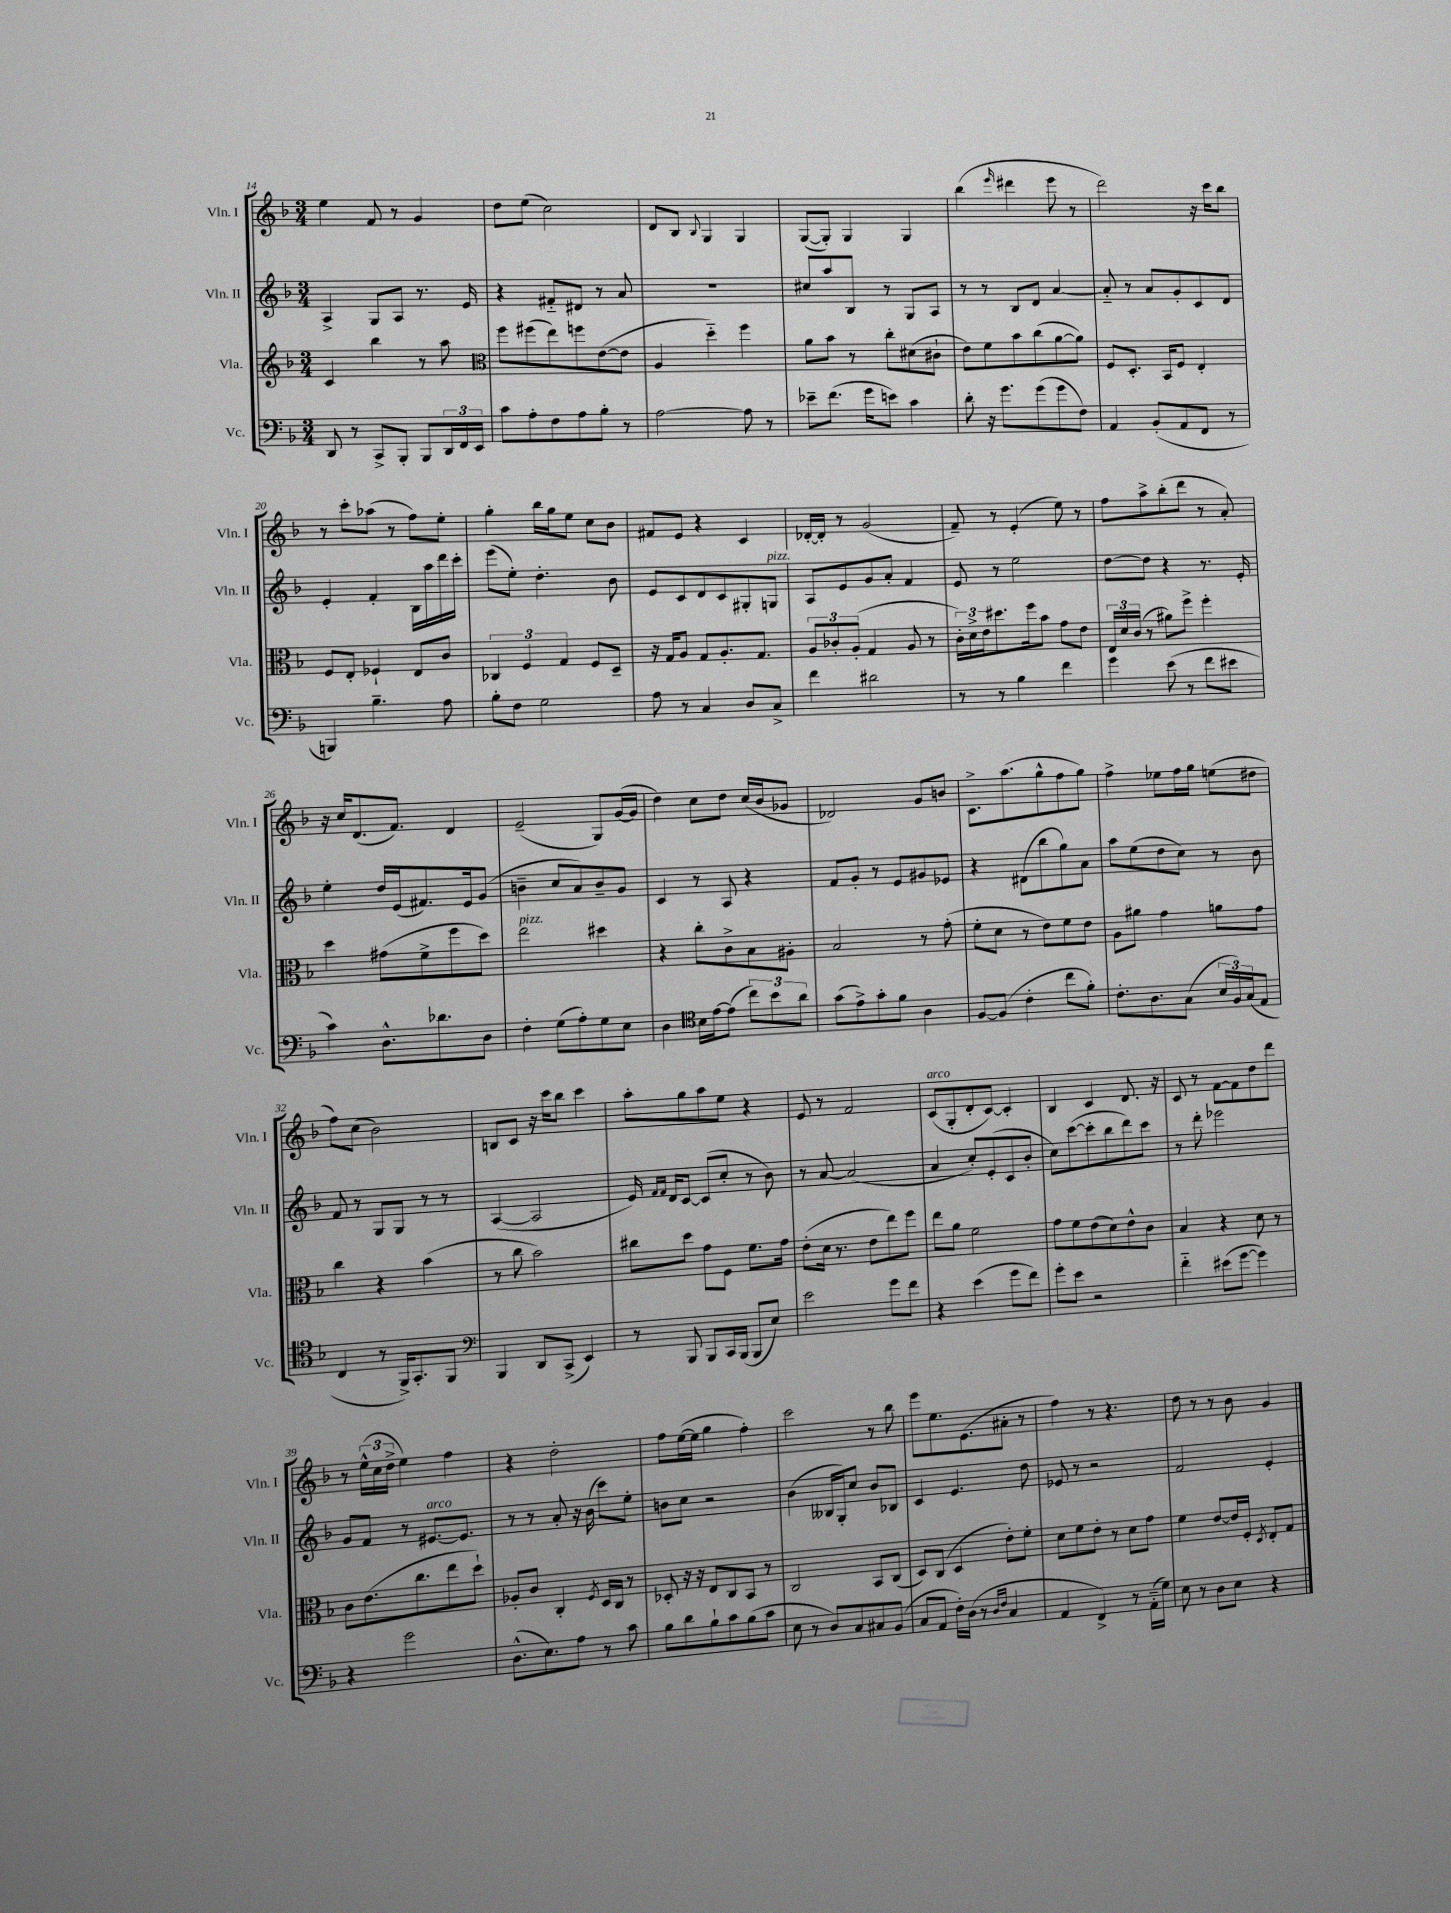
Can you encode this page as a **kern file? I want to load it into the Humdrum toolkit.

**kern	**kern	**kern	**kern
*staff4	*staff3	*staff2	*staff1
*clefF4	*clefG2	*clefG2	*clefG2
*k[b-]	*k[b-]	*k[b-]	*k[b-]
*M3/4	*M3/4	*M3/4	*M3/4
8DD/	4c/	4A^/	4ee\
8r	.	.	.
8CC^/L	4bb-\	8G/L	8f/
8BBB-'/J	.	8A/J	8r
8BBB-/L	8r	8.r	4g/
24DD/L	8aa\	.	.
24FF/	.	.	.
.	.	16e/	.
24EE/JJ	.	.	.
=	=	=	=
*	*clefC3	*	*
8c\L	8ff\L	4r	8dd\L
8A'\	(8ff#\	.	(8ee\J
8F\	8ee\)	8f#'~/L	2cc\)
8A\	8ff\	8d#/J	.
8B-'\J	([8e\	8r	.
8r	8e\]J	8a/	.
=	=	=	=
[2A\	4A/	2.r	8d/L
.	.	.	8B-/J
.	.	.	8qqB-/
.	4dd'~\)	.	4G/
8A\]	4ff\	.	4G/
8r	.	.	.
=	=	=	=
8e-~\L	8a\L	8cc#/L	([8G/L
(8.f\J	8b-\J	8aa/	8G'/]J)
.	8r	8B-/J	4G/
16g\LK	.	.	.
8e\J)	8cc'\L	8r	.
4c\	(8d#\	8G/L	4G/
.	8c#`\J	8A/J	.
=	=	=	=
8d'\	8e\L)	8r	(4bb-\
16r	8f\	8r	.
8.g\L	.	.	.
.	.	.	16qqeee/
.	8b-\	8B-/L	4ddd#\
(8g\	(8cc\	8d/J	.
8g\	[8a\	[4a/	8eee\
8F\J)	8a\]J)	.	8r
=	=	=	=
4AA/	8F/L	8a'~/]	2ddd\)
.	8.D'/J	8r	.
(8BB-'/L	.	8a/L	.
.	16BB-/LK	.	.
8AA/	8F/J	8g'/	.
8FF/J	4E'/	8c/	16r
.	.	.	16ccc\LK
8r	.	8d/J	8bb-\J
=	=	=	=
4BBB/)	8F/L	4e'/	8r
.	8E'/J	.	8ccc'\L
4.B-~\	4F-`/	4f'/	(8aa-\J
.	.	.	8r
.	8E/L	16B-\LL	8ff\L)
.	.	16aa\	.
8A\	8c/J	16ddd\	8ee'\J
.	.	16ccc'\JJ	.
=	=	=	=
8B-'\L	6C-/	(8eee\L	4gg'\
8F\J	.	8ee'\J)	.
.	6F/	.	.
2G\	.	4.dd'\	16bb-\LL
.	.	.	16gg\J
.	6G/	.	.
.	.	.	8ee\J
.	8F/L	.	8cc\L
.	8D~/J	8b-\	8b-\J
=	=	=	=
8A\	16r	8e/L	8f#/L
.	16G/LK	.	.
8r	8A/J	8c/	8e/J
4C/	8G/L	8d/	4r
.	8.A'/	8c/	.
8D/L	.	8G#'/	4c/
.	8.G/J	.	.
8C^/J	.	8G/J	.
=	=	=	=
4f\	12A/L	8A/L	[16d-'/LL
.	.	.	16d-'/]JJ
.	12c-'/	.	.
.	.	8e/	8r
.	(12A'/J	.	.
2d#\	4G/	8g/	(2g/
.	.	8a'/J	.
.	8A/	4f/	.
.	8r	.	.
=	=	=	=
8r	24c'\LL)	8e/	8f~/)
.	24d^\	.	.
.	24e\J	.	.
8r	8.dd#\	8r	8r
4B-\	.	2ee\	(4e'/
.	16ff\k	.	.
.	8b-\J	.	.
4f\	8g\L	.	8ee\)
.	8e\J	.	8r
=	=	=	=
4g\	24E/LL	[8dd\L	8ff\L
.	24d/	.	.
.	(24c/JJ	.	.
.	8r	8dd\]J	8aa^\
(8e\	8a#\L)	4r	(8bb-'\
8r	8ff^\J	.	8ddd\J
8f\L	4ff'\	8.r	8r
8e#\J	.	.	8a'/)
.	.	16e'/	.
=	=	=	=
4c\)	4dd\	4ee'\	16r
.	.	.	16cc/LK
.	.	.	(8.d/
8.D^^\L	(8g#\L	16dd/LL	.
.	.	(16e/J	8.f/J)
.	8f^\	8.f#/)	.
8.d-\	.	.	.
.	8ff\	.	4d/
.	.	16e/k	.
8D\J	8dd\J)	(8g/J	.
=	=	=	=
4F'\	2ee\	4b~\	(2e~/
(8G\L	.	8cc/L	.
8A'\)	.	8a/)	.
8G\	4dd#\	8b~/	8G/L)
8E\J	.	8g/J	([16g/L
.	.	.	16g/]JJ
=	=	=	=
4D\	4r	4c/	4dd\)
*clefC4	*	*	*
16B-\LL	8cc'\L	8r	8cc\L
[16e\J	.	.	.
(8e\]J	8c^\	8A/	8dd\J
12cc\L)	8B-\	4r	(16cc/LL
.	.	.	16b-/J
12b-\	.	.	.
.	8A#'\J	.	8g-/J
12a\J	.	.	.
=	=	=	=
(8g\L	2B-/	8f/L	2d-/)
8e^\)	.	8g'/J	.
8g'\	.	8r	.
8f\J	.	8e/L	.
4A\	8r	8g#/	8g/L
.	(8g'\	8e-/J	8b/J
=	=	=	=
[8F/L	8f'\L	4r	8.c^\L
(8F/]J	8d\J	.	.
.	.	.	(8.aa\
4c'\	8r	(8d#\L	.
.	8e\L)	8bb-\	8gg^^\
8cc\L	8f\	8gg\)	8ff\
8f'\J)	8e\J	8a\J	8gg\J)
=	=	=	=
8.c'\L	8A\L	8aa\L	4ff^\
.	8a#\J	(8ee\	.
8.A\	.	.	.
.	4g\	8dd\	8ee-\L
(8G\J	.	8cc\J)	16ff\L
.	.	.	16gg\JJ
24B-/LL	8a\L	8r	(8ee\L
24F/)	.	.	.
(24G/J	.	.	.
8E/J	8g\J	8b-\	8dd#\J
=	=	=	=
4C/	4cc\	8f/	8ff\L)
.	.	8r	(8cc\J
8r	4r	8G/L	2b-\)
16FF^/LK)	.	8G/J	.
8.GG'/	.	.	.
.	(4b-\	8r	.
8FF/J	.	8r	.
=	=	=	=
*clefF4	*	*	*
4BBB-/	8r	([4A/	8B/L
.	8cc\	.	8c/J
8DD/L	2b-\)	2A/]	16r
.	.	.	16ccc\LK
(8CC^/J	.	.	8bb-\J
4EE/)	.	.	4ccc\
=	=	=	=
8r	8cc#\L	16e/)	8aa'\L
.	.	16qqf/LL	.
.	.	16qqf/JJ	.
.	.	16d/LK	.
8BBB-/	8dd\J	[8c/J	8gg\
8BBB-/L	8g\L	(8c/]L	8aa\
16CC/L	8F\J	8cc'/J	8ee\J
(16BBB-/JJ	.	.	.
8BBB-/L	8.f\L	8r	4r
8E/J)	.	8b-\)	.
.	16g\Jk	.	.
=	=	=	=
2e\	(8e'\L	8r	8e/
.	16d\Jk	[8a/	8r
.	8.r	.	.
.	.	(2a/]	2f/
.	8e\L	.	.
8g\L	8ee\)	.	.
8f\J	8ff\J	.	.
=	=	=	=
4r	8ee\L	4a/	(8c/L
.	8a\J	.	8G'/
(4e\	2f\	8cc'/L)	8d'/
.	.	(8e'/	[8c/J)
8g\L	.	8c/	4c'/]
8f\J)	.	8b-'/J	.
=	=	=	=
8g'\L	8g\L	8cc\L)	4B-/
8e\J	8f\	([8ccc\	.
2r	(8e\	8ccc'\]	4c/
.	8d\)	8bb-\	.
.	8e^^\	8ddd\)	8.d/
.	8c\J	8ccc\J	.
.	.	.	16r
=	=	=	=
4f'~\	4B-/	8r	8c/
.	.	8ddd'\	8r
(8e#\L	4r	2eee-\	[8f\L
[8g\J	.	.	8f\]
4g\])	8d\	.	8dd\
.	8r	.	8ddd\J
=	=	=	=
4r	8c\L	8g/L	8r
.	(8.e\	8f/J	(24ee^^\LL
.	.	.	24cc\
.	.	.	24dd^\JJ
2g\	.	8r	4ee\)
.	8.cc\	.	.
.	.	[8.e#/L	.
.	8ee\	.	4ff\
.	.	8.e#/]J	.
.	8dd`\J)	.	.
=	=	=	=
(8.D^^\L	8A-'/L	8r	4r
.	8c/J	8r	.
8.E\)	.	.	.
.	4C'/	8a'/	2dd'\
8A\J	.	16r	.
.	.	(16b-\	.
.	8qF/	.	.
8r	16D/LL	8ccc\L)	.
.	16C/JJ	.	.
8c\	8r	8ee'\J	.
=	=	=	=
8B-\L	8D-'/	8b\L	8ff\L
8d\	16r	8cc\J	([16ee\L
.	16r	.	16ee\]JJ
8B-`\	8E/L	2r	4gg\
8c\	8C/	.	.
(8B-\	8BB-/J	.	4ff'\)
8c\J	8r	.	.
=	=	=	=
8E\	2C/	(4b-\	2ccc\
8r	.	.	.
8D/L)	.	16B--/LL	.
.	.	16G'/J)	.
8C/	.	8cc/J	.
8C#/	8BB-/L	8b-/L	8r
(8BB-/J	(8C/J	8B-/J	8bb-\
=	=	=	=
8C/L	8D/L)	4c/	8eee\L
8AA/J	(8C/J	.	8.ee\
16F'\LL)	4D/	4.e/	.
(16D\JJ	.	.	(8.e\
8r	.	.	.
16qqD/LL	.	.	.
16qqF/JJ	.	.	.
4C/	8e'\L)	.	8a#'\J
.	8f'\J	8dd\	8r
=	=	=	=
4AA/	8d\L	8e-/	4ff\)
.	8f\	8r	.
4FF^/)	8e'\J	2r	8r
.	8r	.	4.r
8r	8d\L	.	.
(16AA'~\LL	8g\J	.	.
16G\JJ)	.	.	.
=	=	=	=
8E\	4f\	2f/	8dd\
8r	.	.	8r
8D\L	[8e/L	.	8r
8E\J	16e/]L	.	8b-\
.	16F'/JJ	.	.
.	8qD/	.	.
4r	8E'/L	4e'/	4g/
.	8G/J	.	.
==	==	==	==
*-	*-	*-	*-
